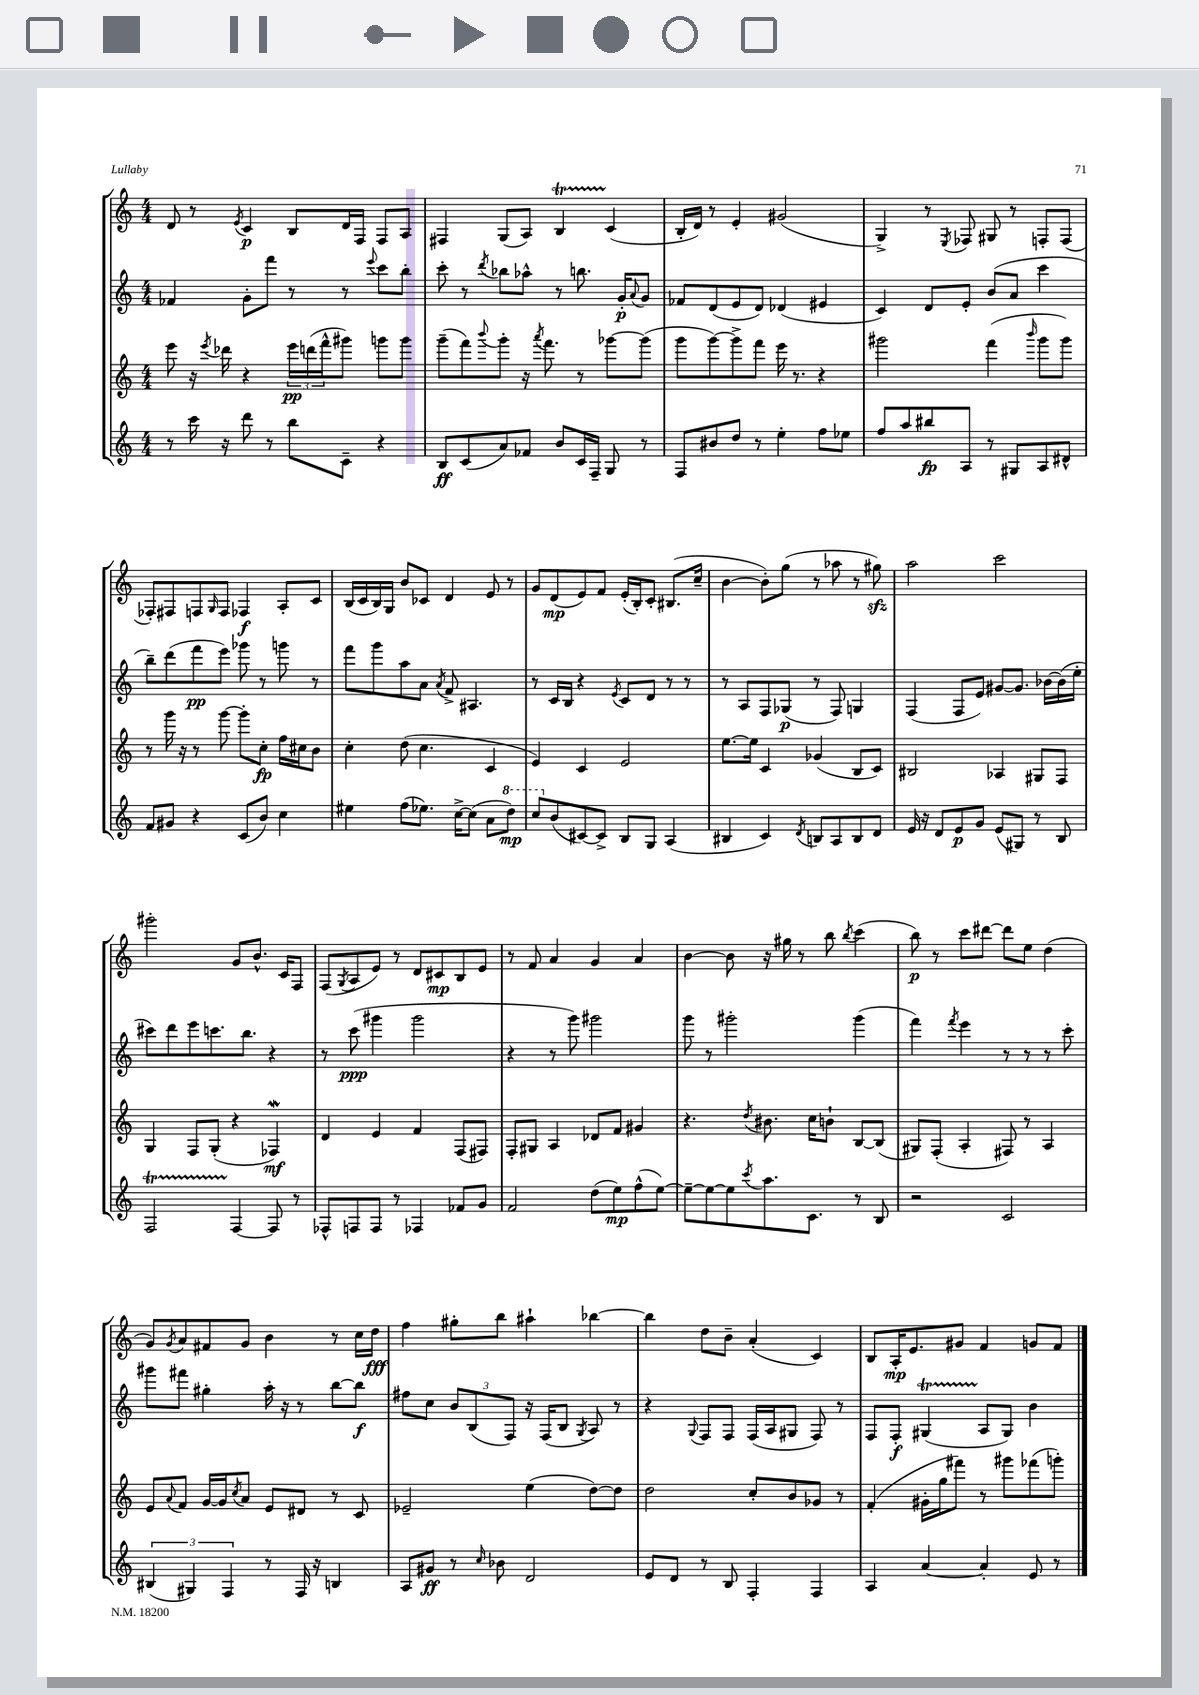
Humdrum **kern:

**kern	**kern	**kern	**kern
*staff4	*staff3	*staff2	*staff1
*clefG2	*clefG2	*clefG2	*clefG2
*k[]	*k[]	*k[]	*k[]
*M4/4	*M4/4	*M4/4	*M4/4
8r	8eee	4f-	8d
16ccc	16r	.	8r
.	8qeee	.	.
16r	16ddd-	.	.
.	.	.	8qe
8ddd	4r	8g'	4c
8r	.	8fff	.
8bb	24eee	8r	8B
.	(24ddd	.	.
.	24fff^^	.	.
8c~	8ggg#)	8r	16d
.	.	.	16F
.	.	8qqeee	.
4r	8ggg	8ccc	8F
.	8ggg	8bb'	8A
=	=	=	=
8B	(8ggg~	8ccc'	4F#
(8c	8fff)	8r	.
.	8qqbbb	8qddd	.
8a)	8ggg'	8bb-	(8G
8f-	16r	8aa-^^	8A)
.	8qaaa	.	.
.	8.fff	.	.
8b	.	8r	4B
16c	8r	8.bb	.
16F~	.	.	.
8G	[8ggg-	.	(4c
.	.	16g'	.
.	.	8qqa	.
8r	(8ggg-]	8g	.
=	=	=	=
8F	8ggg	8f-	16B'
.	.	.	16d)
8b#	[8ggg)	(8d	8r
8dd	8ggg^]	8e	4e'
8r	8fff	8d)	.
4ee'	16eee	(4d-	(2g#
.	8.r	.	.
8ff	4r	4e#	.
8ee-	.	.	.
=	=	=	=
8ff	2ggg#	4c)	4G^)
8aa	.	.	.
8bb#	.	8d	8r
.	.	.	8qE
8A	.	8e'	8F-
8r	(4fff	(8b	8G#
8G#	.	8a	8r
.	16qqbbb	.	.
8A	8ggg#	4ccc	8F'
8d#^^	8ggg#)	.	(8F
=	=	=	=
8f	8r	8bb~)	8F-')
8g#	16ggg	(8ddd	8F#
.	16r	.	.
4r	8r	8fff	8F
.	.	.	16qqG
.	[8ggg	8eee)	8F
(8c	8ggg']	8ggg-	4F-
8b)	8cc'	8r	.
4cc	16ff	8ggg	8A'
.	16cc#	.	.
.	8b	8r	8c
=	=	=	=
4ee#	4cc'	8fff	(16B
.	.	.	16c
.	.	8ggg	16B)
.	.	.	16G
(8ff	(8dd	8aa	8b
8.ee-)	4.cc	8a	8c-
.	.	8qa	.
.	.	8f^	4d
[16cc^	.	.	.
(8cc]	.	4.A#	.
8a	4c	.	8e
8ddd)	.	.	8r
=	=	=	=
8ccc	4e)	8r	8g
(8b	.	16c	(8d
.	.	16B	.
[8c#)	4c	4r	8e)
8c#^]	.	.	8f
.	.	8qe	.
8B	2e	8c	(16e'
.	.	.	16B')
8G	.	8d	8c'
(4A	.	8r	(8.B#
.	.	8r	.
.	.	.	16cc~
=	=	=	=
4B#	[8.ee	8r	[4b
.	.	8A	.
.	16ee]	.	.
4c)	4c	8F	8b'])
.	.	(8G-	(8gg
8qd	.	.	.
8B	(4g-	8r	8r
8A	.	8F)	8aa-
8B	8B	4G	8r
8d	8c)	.	8gg#)
=	=	=	=
16e	2B#	(4F	2aa
16r	.	.	.
8d	.	.	.
8e	.	8F	.
8g	.	8e)	.
(8e	4A-	[8g#	2ccc
8G#)	.	8.g#]	.
8r	8G#	.	.
.	.	[16b-	.
8B	8F	(16b-]	.
.	.	16ee'	.
=	=	=	=
2F	4G	8ccc#)	2ggg#'
.	.	8ddd	.
.	8F	8eee	.
.	(8G'	8.ccc	.
[4F	4r	.	8g
.	.	8.bb	.
.	.	.	8.b^^
8F]	4F-)	4r	.
.	.	.	16c
8r	.	.	8F
=	=	=	=
8F-^^	4d	8r	(8F
.	.	.	8qG
8F	.	(8ccc	8A
8F	4e	4ggg#	8e)
8r	.	.	8r
4F-	4f	2ggg#	8d
.	.	.	8c#
8f-	(8F	.	8B
8g	8F#)	.	8e
=	=	=	=
2f	8F'	4r	8r
.	8G#	.	8f
.	4A	8r	4a
.	.	8ggg)	.
(8dd	8d-	2ggg#	4g
8ee)	8f	.	.
(8ff^^	4g#	.	4a
[8ee)	.	.	.
=	=	=	=
8ee~_	4.r	8ggg	[4b
8ee_	.	8r	.
8ee]	.	2ggg#'	8b]
8qccc	8qdd	.	.
8.aa	8.b#	.	16r
.	.	.	16gg#
.	.	.	8r
8.c	16cc	.	.
.	8b`	.	8bb
.	.	.	8qbb
8r	[8B	(4ggg#	(4ccc
8B	(8B]	.	.
=	=	=	=
2r	8G#)	4fff)	8bb)
.	(8F'	.	8r
.	.	8qfff	.
.	4A'	4eee	8ccc
.	.	.	[8ddd#
2c	8F#)	8r	8ddd#]
.	8r	8r	8ee
.	4A	8r	(4dd
.	.	8ccc'	.
=	=	=	=
(6B#	8e	8ggg#	8g)
.	8qqa	.	8qg
.	8f	8fff#	8a
6G#)	.	.	.
.	[16g	4gg#'	8f#
.	16g]	.	.
6F	.	.	.
.	8qcc	.	.
.	8a	.	8g
8r	8e	16aa'	4b
.	.	16r	.
16F	8d#	8r	.
16r	.	.	.
4B	8r	[8bb	8r
.	8c	8bb]	16cc
.	.	.	16dd
=	=	=	=
8A	2e-~	8ff#	4ff
8g#	.	8cc	.
8r	.	12b	8gg#'
.	.	(12B	.
16qqcc	.	.	.
8b-	.	.	8bb
.	.	12F)	.
2d	(4ee	16r	4aa#`
.	.	(16F	.
.	.	8B	.
.	.	8qG	.
.	[8dd)	8A)	[4bb-
.	8dd]	8r	.
=	=	=	=
8e	2dd	4r	4bb-]
8d	.	.	.
.	.	8qqG	.
8r	.	8F	8dd
8B	.	8F	8b~
4F'	8cc'	(16F	(4a'
.	.	16A	.
.	8b	8G#	.
4F	8g-	8F)	4c)
.	8r	8r	.
=	=	=	=
4A	(4f'	8F	8B
.	.	8F'	16A'
.	.	.	8.e
[4a	16g#'	(4G#	.
.	16gg	.	.
.	8fff#)	.	8g#
4a']	8r	8A	4f
.	8ggg#	8G#)	.
8e	(8fff-	4b	8g
8r	8ggg')	.	8f
==	==	==	==
*-	*-	*-	*-
